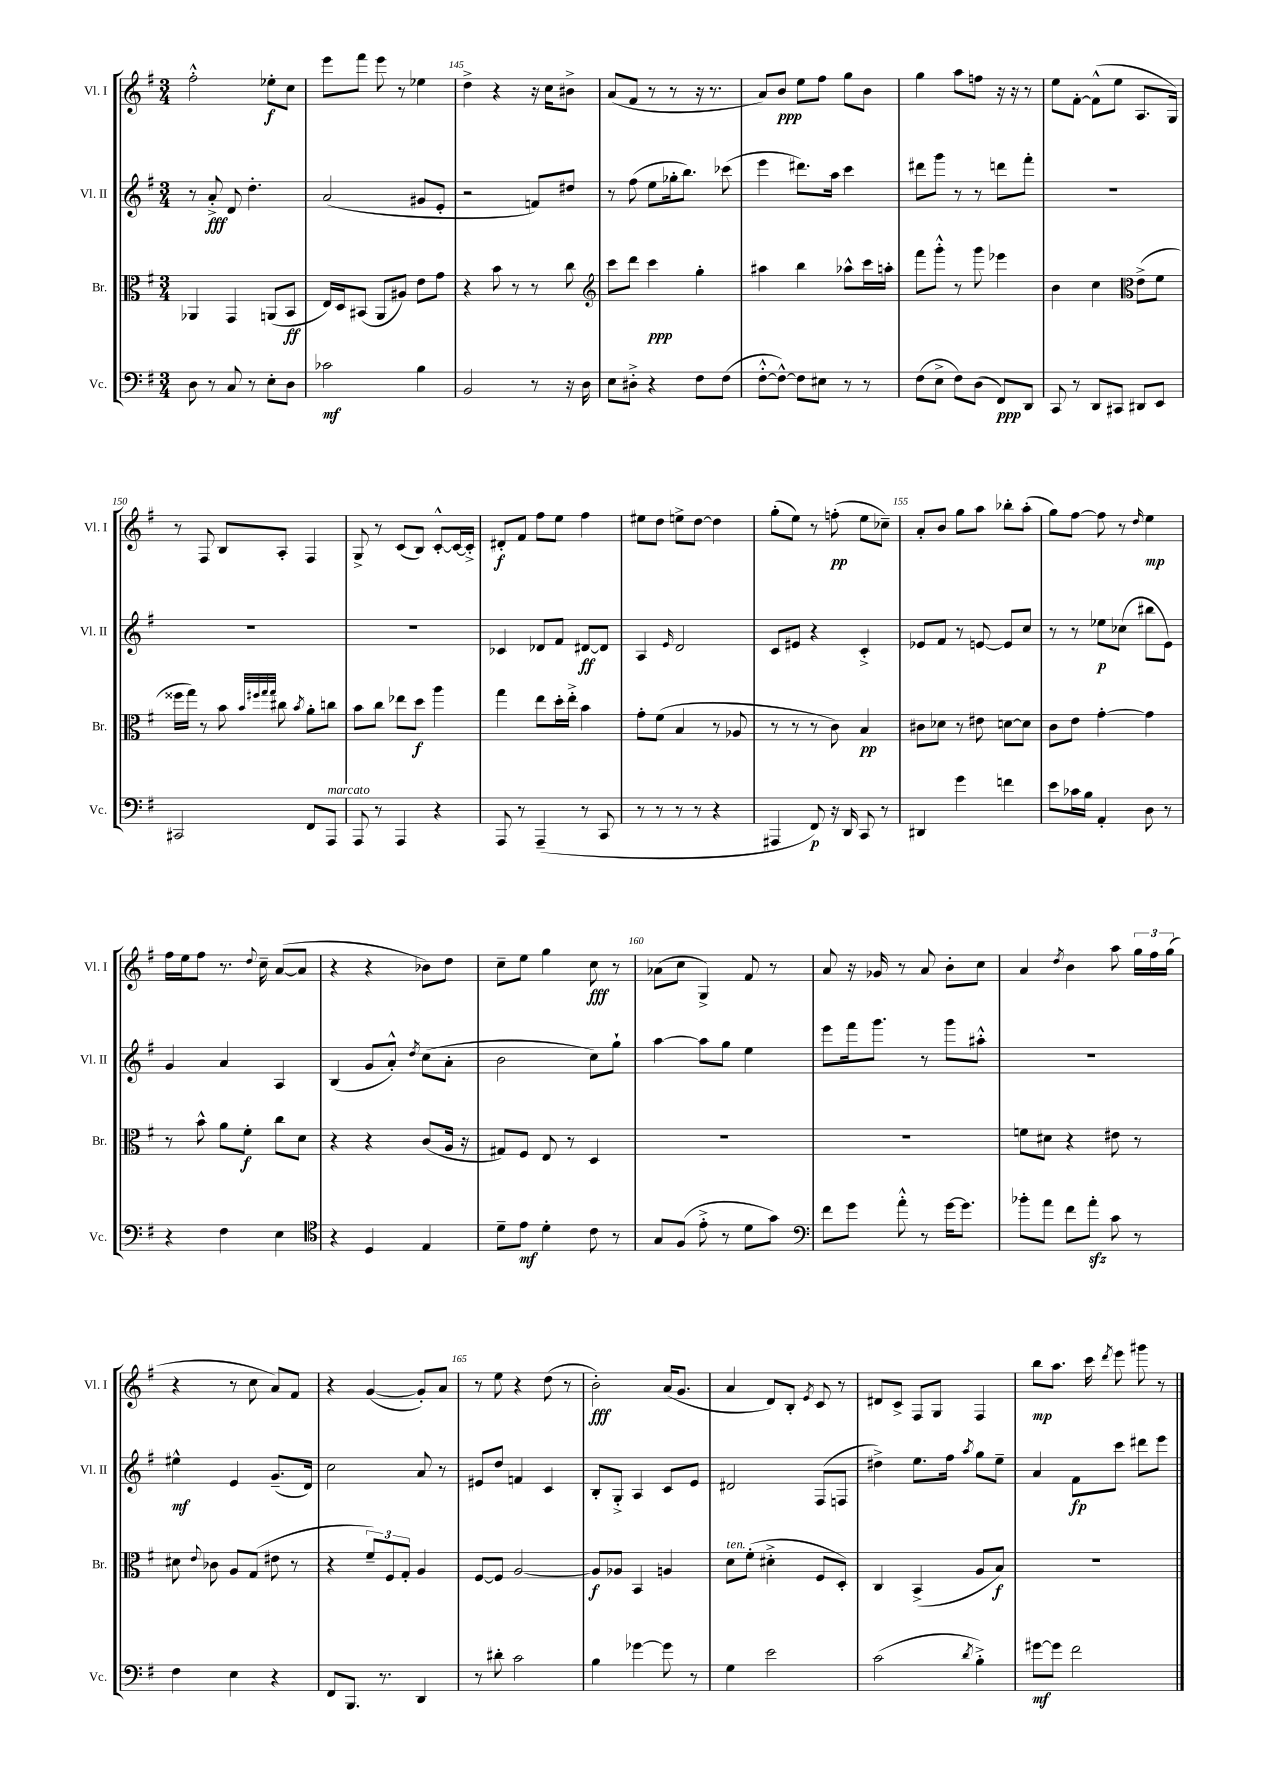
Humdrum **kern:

**kern	**kern	**kern	**kern
*staff4	*staff3	*staff2	*staff1
*clefF4	*clefC3	*clefG2	*clefG2
*k[f#]	*k[f#]	*k[f#]	*k[f#]
*M3/4	*M3/4	*M3/4	*M3/4
8D	4AA-	8r	2ff#'^^
8r	.	8a'^	.
8C	4GG	8d	.
8r	.	4.dd'	.
8E'	(8AA	.	8ee-'
8D	8BB	.	8cc
=	=	=	=
2c-	16E)	(2a	8eee
.	16D	.	.
.	(8BB#	.	8fff#
.	8AA	.	8eee
.	8A#)	.	8r
4B	8e	8g#	4ee-
.	8g	8e'	.
=	=	=	=
2BB	4r	2r	4dd^
.	8b	.	4r
.	8r	.	.
8r	8r	8f)	16r
.	.	.	16cc
16r	8cc	8dd#	8b#^
16D	.	.	.
=	=	=	=
*	*clefG2	*	*
8E	8ccc	8r	(8a
8D#'^	8ddd	(8ff#	8f#
4r	4ccc	8ee	8r
.	.	16gg-'	8r
.	.	8.bb)	.
8F#	4gg'	.	16r
.	.	.	8.r
(8F#	.	(8ccc-	.
=	=	=	=
[8F#'^^	4aa#	4eee	8a)
8F#^^_)	.	.	8b
8F#]	4bb	8.ddd#)	8ee
8E#	.	.	8ff#
.	.	16aa	.
8r	8aa-^^	4ccc	8gg
8r	16ccc	.	8b
.	16aa'	.	.
=	=	=	=
(8F#	8fff#	8ddd#	4gg
8E^	8ggg'^^	8ggg	.
8F#)	8r	8r	8aa
(8D	8ggg	8r	8ff
8FF#)	4eee-	8ddd	16r
.	.	.	16r
8DD	.	8fff#'	8r
=	=	=	=
8CC	4b	2.r	8ee
8r	.	.	[8f#'
8DD	4cc	.	(8f#^^]
8CC#	.	.	8ee
*	*clefC3	*	*
8DD#	(8e^	.	8.A
8EE	8f#	.	.
.	.	.	16G)
=	=	=	=
2CC#	16ff##	2.r	8r
.	16gg)	.	.
.	8r	.	8F#
.	8b	.	8B
.	32qqb	.	.
.	32qqff#	.	.
.	32qqgg	.	.
.	32qqgg	.	.
.	8cc#	.	8A'
.	8qb	.	.
8FF#	8a'	.	4F#
8AAA	8cc	.	.
=	=	=	=
8AAA	8b	2.r	8G^
8r	8cc	.	8r
4AAA	8ee-	.	(8c
.	8dd	.	8B)
4r	4aa	.	[8c'^^
.	.	.	16c_
.	.	.	16c'^]
=	=	=	=
8AAA	4gg	4c-	8d#'
8r	.	.	8f#
(4AAA~	8ee	8d-	8ff#
.	16dd'	8f#	8ee
.	16ee'^	.	.
8r	4b	[8d#	4ff#
8CC	.	8d#]	.
=	=	=	=
8r	8g'	4A	8ee#
8r	(8f#	.	8dd
.	.	16qqe	.
8r	4B	2d	8ee^
8r	.	.	[8dd
4r	8r	.	4dd]
.	8A-	.	.
=	=	=	=
4AAA#	8r	8c	(8gg'
.	8r	8e#	8ee)
8FF#)	8r	4r	8r
16r	8c)	.	(8ff'
16DD	.	.	.
8CC	4B	4c'^	8ee
8r	.	.	8cc-~)
=	=	=	=
4DD#	8c#	8e-	8a'
.	8d-	8f#	8b
4g	8r	8r	8gg
.	8e#	[8e	8aa
4f	[8d	8e]	8bb-'
.	8d]	8cc	(8aa'
=	=	=	=
8e	8c	8r	8gg)
16c-	8e	8r	[8ff#
16B	.	.	.
4AA'	[4g'	8ee-	8ff#]
.	.	(8cc-	8r
.	.	.	16qqdd
8D	4g]	8bb#	4ee
8r	.	8e)	.
=	=	=	=
4r	8r	4g	16ff#
.	.	.	16ee
.	8b^^	.	8ff#
4F#	8a	4a	8.r
.	8f#'	.	.
.	.	.	8qqdd
.	.	.	16cc~
4E	8cc	4A	([8a
.	8d	.	8a]
=	=	=	=
*clefC4	*	*	*
4r	4r	(4B	4r
4D	4r	8g	4r
.	.	8a'^^)	.
.	.	8qdd	.
4E	(8c	(8cc	8b-)
.	16A	8a'	8dd
.	16r	.	.
=	=	=	=
8d~	8G#)	2b	8cc~
8e	8F#	.	8ee
4d'	8E	.	4gg
.	8r	.	.
8c	4D	8cc)	8cc
8r	.	8gg`	8r
=	=	=	=
8G	2.r	[4aa	(8a-
(8F#	.	.	8cc
8e'^	.	8aa]	4G^)
8r	.	8gg	.
8d	.	4ee	8f#
8g)	.	.	8r
=	=	=	=
*clefF4	*	*	*
8f#	2.r	8eee	8a
8g	.	16fff#	16r
.	.	8.ggg	16g-
8a'^^	.	.	8r
8r	.	8r	8a
[16g	.	8ggg	8b'
8.g]	.	.	.
.	.	8aa#'^^	8cc
=	=	=	=
8b-'	8f	2.r	4a
8a	8d#	.	.
.	.	.	8qdd
8f#	4r	.	4b
8a'	.	.	.
8c	8e#	.	8aa
8r	8r	.	24gg
.	.	.	24ff#
.	.	.	(24gg
=	=	=	=
4F#	8d#	4ee#^^	4r
.	8qqe	.	.
.	8c-	.	.
4E	8A	4e	8r
.	(8G	.	8cc
4r	8e#	(8.g~	8a)
.	8r	.	8f#
.	.	16d)	.
=	=	=	=
8FF#	4r	2cc	4r
8.BBB	.	.	.
.	12f#~)	.	([4g
8.r	.	.	.
.	12F#	.	.
.	12G'	.	.
4DD	4A	8a	8g'])
.	.	8r	8a
=	=	=	=
8r	[8F#	8e#	8r
8d#'	8F#]	8dd	8ee
2c	[2A	4f	4r
.	.	4c	(8dd
.	.	.	8r
=	=	=	=
4B	8A]	8B'	2b')
.	8A-	8G'^	.
[4g-	4BB	4A	.
8g-]	4A	8c	(16a
.	.	.	8.g
8r	.	8e	.
=	=	=	=
4G	8d	2d#	4a
.	(8f#'	.	.
2e	4d#'^	.	8d)
.	.	.	8B'
.	.	.	8qe
.	8F#	(8F#	8c
.	8D')	8F	8r
=	=	=	=
(2c	4C	4dd#^)	8d#
.	.	.	8c^
.	(4BB^	8.ee	8F#
.	.	.	8G
.	.	16ff#	.
8qd	.	8qaa	.
4B'^)	8A	8gg	4F#
.	8B)	8ee~	.
=	=	=	=
[8g#	2.r	4a	8bb
8g#]	.	.	8.aa
2f#	.	8f#	.
.	.	.	16ccc
.	.	.	8qddd
.	.	8ccc	8eee
.	.	8ddd#	8ggg#
.	.	8eee	8r
==	==	==	==
*-	*-	*-	*-
